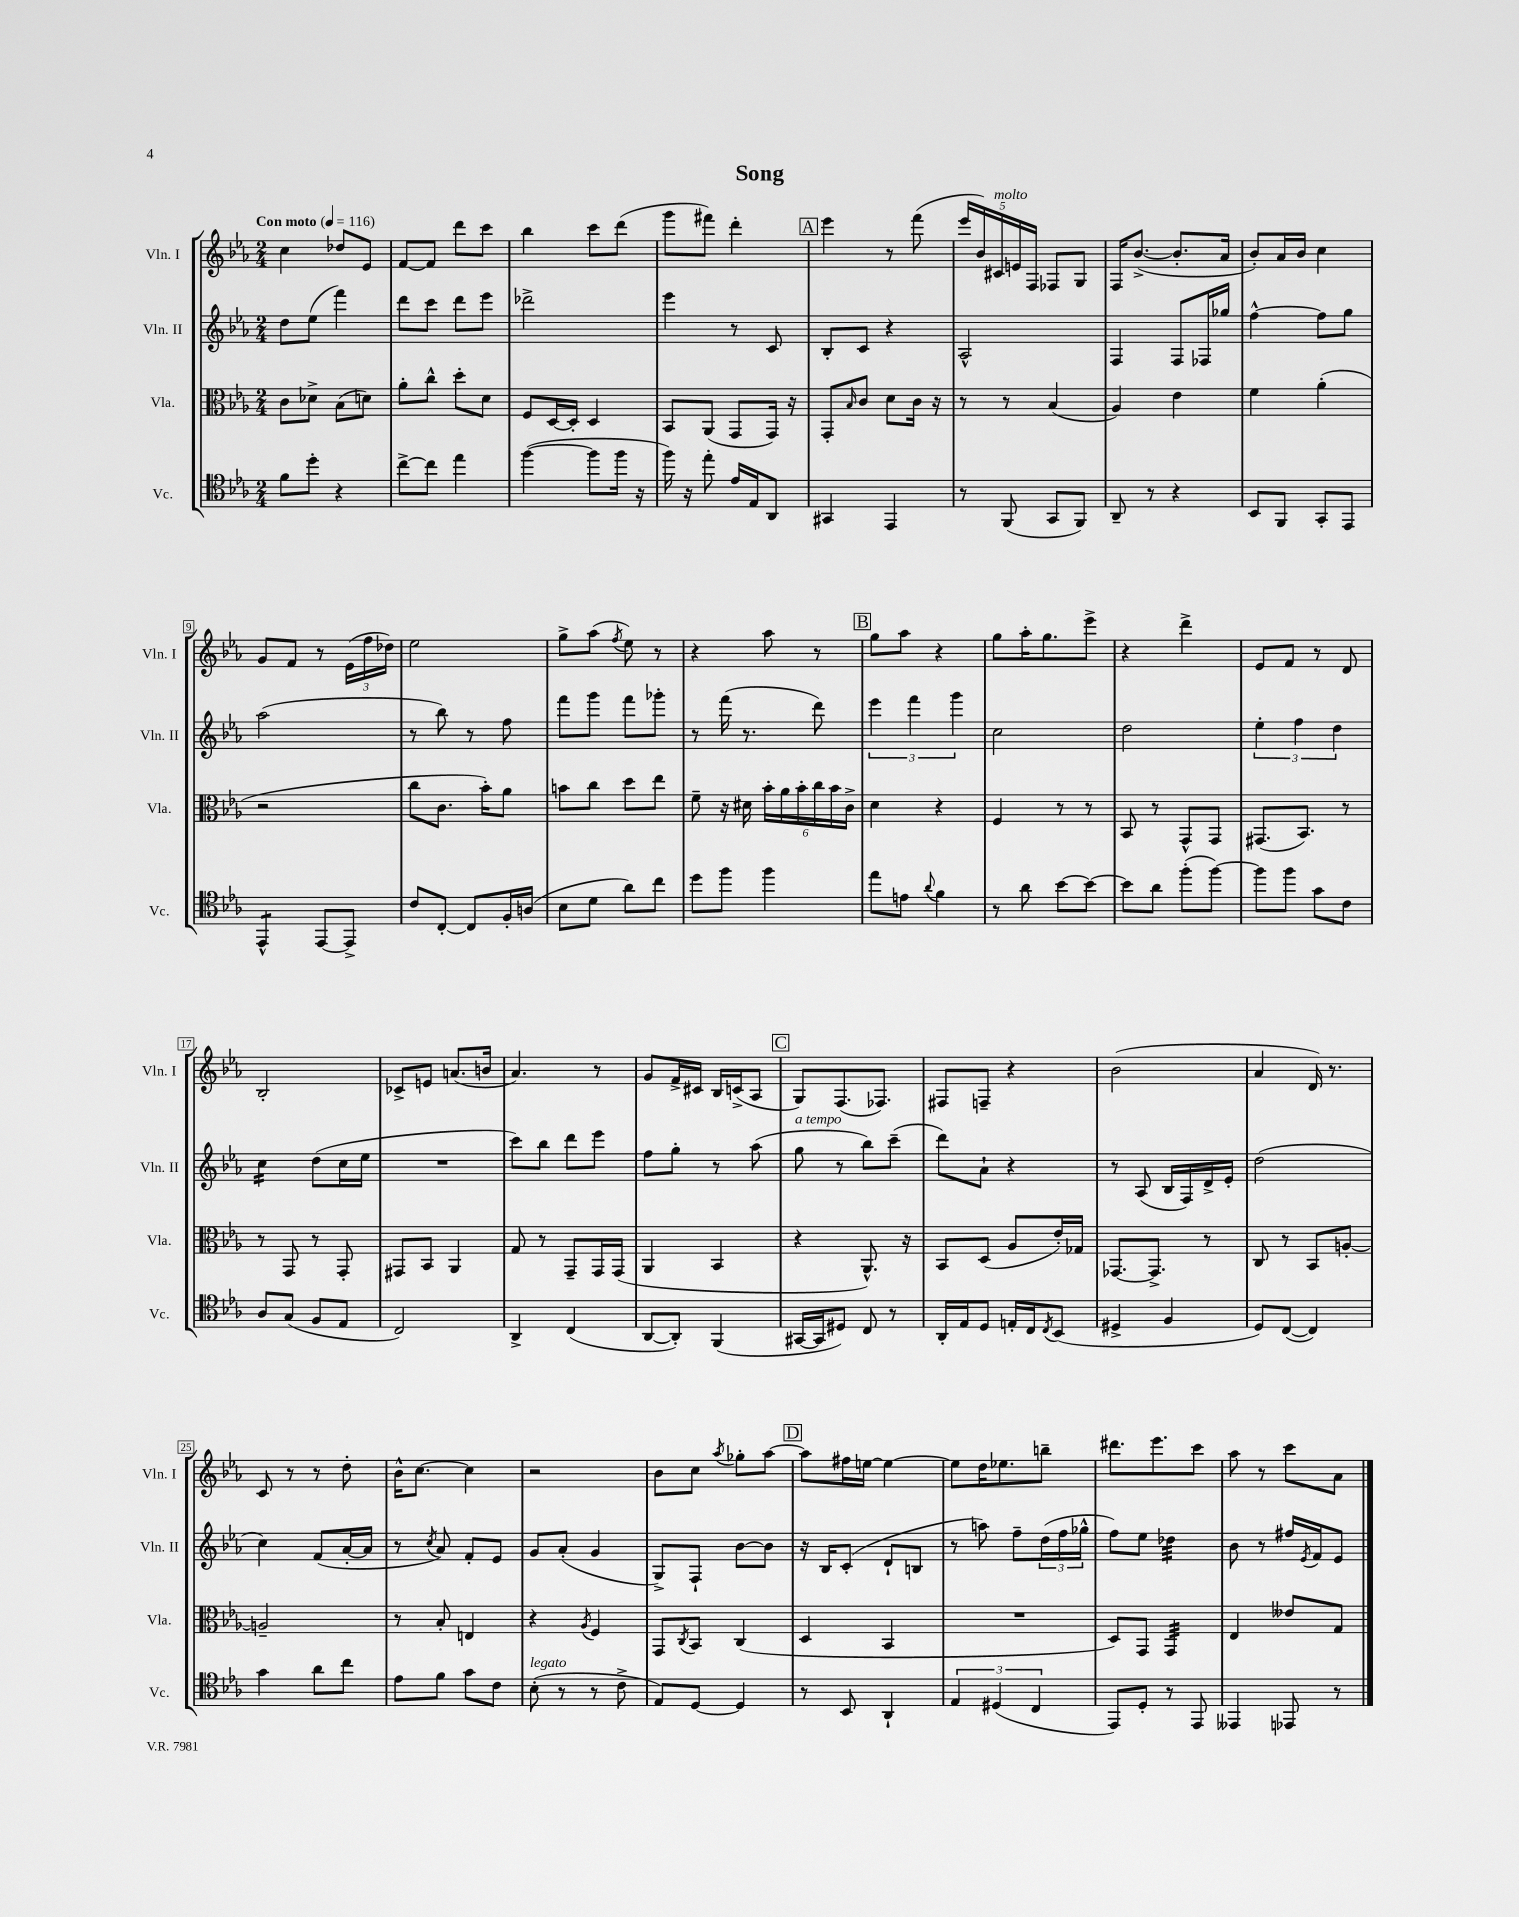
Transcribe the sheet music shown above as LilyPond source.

\header { title = "Song" }
<<
\new StaffGroup <<
\new Staff = "s0" \with { instrumentName = "Vln. I" shortInstrumentName = "Vln. I" } {
    \clef treble \key ees \major \numericTimeSignature \time 2/4 \tempo "Con moto" 4 = 116
    c''4 des''8 ees'8 |
    f'8~ f'8 d'''8 c'''8 |
    bes''4 c'''8 d'''8( |
    g'''8 fis'''8) d'''4-. |
    \mark \markup { \box "A" } ees'''4 r8 f'''8( |
    \tuplet 5/4 { ees'''16 bes'16) cis'16^\markup { \italic "molto" } e'16 f16 } fes8 g8 |
    f16 bes'8.~->( bes'8.-. aes'16 |
    bes'8-.) aes'16 bes'16 c''4 |
    g'8 f'8 r8 \tuplet 3/2 { ees'16( f''16 des''16) } |
    ees''2 |
    g''8-> aes''8( \acciaccatura { f''8 } ees''8) r8 |
    r4 aes''8 r8 |
    \mark \markup { \box "B" } g''8 aes''8 r4 |
    g''8 aes''16-. g''8. ees'''8-> |
    r4 d'''4-> |
    ees'8 f'8 r8 d'8 |
    bes2-. |
    ces'8-> e'8 a'8.( b'16 |
    aes'4.) r8 |
    g'8 f'16-> cis'16 bes16 c'16->( aes8 |
    \mark \markup { \box "C" } g8) f8.( fes8.) |
    fis8 f8-- r4 |
    bes'2( |
    aes'4 d'16) r8. |
    c'8 r8 r8 d''8-. |
    bes'16-^ c''8.~ c''4 |
    r2 |
    bes'8 c''8 \acciaccatura { aes''8 } ges''8-. aes''8~ |
    \mark \markup { \box "D" } aes''8 fis''16 e''16~ e''4~ |
    e''8 d''16 ees''8. b''8-- |
    dis'''8. ees'''8. c'''8 |
    aes''8 r8 c'''8 aes'8 \bar "|." |
}
\new Staff = "s1" \with { instrumentName = "Vln. II" shortInstrumentName = "Vln. II" } {
    \clef treble \key ees \major \numericTimeSignature \time 2/4
    d''8 ees''8( f'''4) |
    d'''8 c'''8 d'''8 ees'''8 |
    des'''2-> |
    ees'''4 r8 c'8 |
    \mark \markup { \box "A" } bes8-. c'8 r4 |
    aes2-^ |
    f4 f8 fes16 ges''16 |
    f''4~-^ f''8 g''8 |
    aes''2( |
    r8 bes''8) r8 f''8 |
    f'''8 g'''8 f'''8 ges'''8-. |
    r8 f'''16( r8. d'''8) |
    \mark \markup { \box "B" } \tuplet 3/2 { ees'''4 f'''4 g'''4 } |
    c''2 |
    d''2 |
    \tuplet 3/2 { ees''4-. f''4 d''4 } |
    c''4:16 d''8( c''16 ees''16 |
    R2 |
    c'''8) bes''8 d'''8 ees'''8 |
    f''8 g''8-. r8 aes''8( |
    \mark \markup { \box "C" } g''8^\markup { \italic "a tempo" } r8 bes''8) c'''8--( |
    d'''8) aes'8-! r4 |
    r8 aes8( bes16 f16) d'16-> ees'16-. |
    d''2( |
    c''4) f'8( aes'16~-. aes'16 |
    r8 \acciaccatura { c''8 } aes'8) f'8-. ees'8 |
    g'8 aes'8-.( g'4 |
    g8->) f8-! bes'8~ bes'8 |
    \mark \markup { \box "D" } r16 bes16 c'8-.( d'8-! b8 |
    r8 a''8) f''8-- \tuplet 3/2 { d''16( f''16 ges''16-^ } |
    f''8) ees''8 des''4:32 |
    bes'8 r8 fis''16 \acciaccatura { ees'8 } f'16 ees'8 \bar "|." |
}
\new Staff = "s2" \with { instrumentName = "Vla." shortInstrumentName = "Vla." } {
    \clef alto \key ees \major \numericTimeSignature \time 2/4
    c'8 des'8-> bes8( d'8) |
    aes'8-. c''8-^ d''8-. d'8 |
    f8 d16~ d16-. d4 |
    bes,8 aes,8( g,8 g,16) r16 |
    \mark \markup { \box "A" } g,8-. \grace { bes16 } c'8 d'8 c'16 r16 |
    r8 r8 bes4( |
    aes4) ees'4 |
    f'4 aes'4-.( |
    r2 |
    c''8 c'8. bes'16-.) aes'8 |
    b'8 c''8 d''8 ees''8 |
    f'8-- r16 dis'16 \tuplet 6/4 { bes'16-. aes'16 bes'16-. c''16 bes'16 c'16-> } |
    \mark \markup { \box "B" } d'4 r4 |
    f4 r8 r8 |
    bes,8 r8 g,8-^ g,8 |
    gis,8.( bes,8.) r8 |
    r8 g,8 r8 g,8-. |
    gis,8 bes,8 aes,4 |
    g8 r8 g,8-- g,16 g,16( |
    aes,4 bes,4 |
    \mark \markup { \box "C" } r4 aes,8.-^) r16 |
    bes,8 d8( aes8 ees'16-.) ges16 |
    ges,8.~ ges,8.-> r8 |
    c8 r8 bes,8 a8~-. |
    a2-- |
    r8 bes8-. e4 |
    r4 \acciaccatura { aes8 } f4 |
    g,8 \acciaccatura { c8 } bes,8 c4( |
    \mark \markup { \box "D" } d4 bes,4 |
    R2 |
    d8) g,8 g,4:32 |
    ees4 eeses'8 g8 \bar "|." |
}
\new Staff = "s3" \with { instrumentName = "Vc." shortInstrumentName = "Vc." } {
    \clef tenor \key ees \major \numericTimeSignature \time 2/4
    f'8 d''8-. r4 |
    c''8~-> c''8 ees''4 |
    f''4~( f''8 f''16 r16 |
    f''16) r16 ees''8-. ees'16 ees16 aes,8 |
    \mark \markup { \box "A" } gis,4 ees,4 |
    r8 f,8( g,8 f,8) |
    aes,8-- r8 r4 |
    bes,8 f,8 g,8-. ees,8 |
    ees,4:8-^ ees,8~ ees,8-> |
    c'8 c8~-. c8 f16-. a16( |
    bes8 d'8 aes'8) c''8 |
    d''8 f''8 f''4 |
    \mark \markup { \box "B" } ees''8 e'8 \appoggiatura { aes'8 } f'4 |
    r8 aes'8 bes'8~ bes'8~ |
    bes'8 aes'8 f''8-.( f''8~) |
    f''8 f''8 g'8 c'8 |
    aes8 g8( f8 ees8 |
    c2) |
    aes,4-> c4( |
    aes,8~ aes,8-.) f,4( |
    \mark \markup { \box "C" } gis,16~ gis,16 dis8) c8 r8 |
    aes,16-. ees16 d8 e16-. c16 \acciaccatura { c8 } bes,8( |
    dis4-> f4 |
    d8) c8~( c4) |
    g'4 aes'8 c''8 |
    ees'8 f'8 g'8 c'8 |
    bes8-.^\markup { \italic "legato" }( r8 r8 c'8-> |
    ees8) d8~ d4 |
    \mark \markup { \box "D" } r8 bes,8 aes,4-! |
    \tuplet 3/2 { ees4 dis4( c4 } |
    ees,8) d8-. r8 ees,8 |
    eeses,4 ees,8 r8 \bar "|." |
}
>>
>>
\layout { \context { \Score \override BarNumber.stencil = #(make-stencil-boxer 0.1 0.3 ly:text-interface::print) } }
